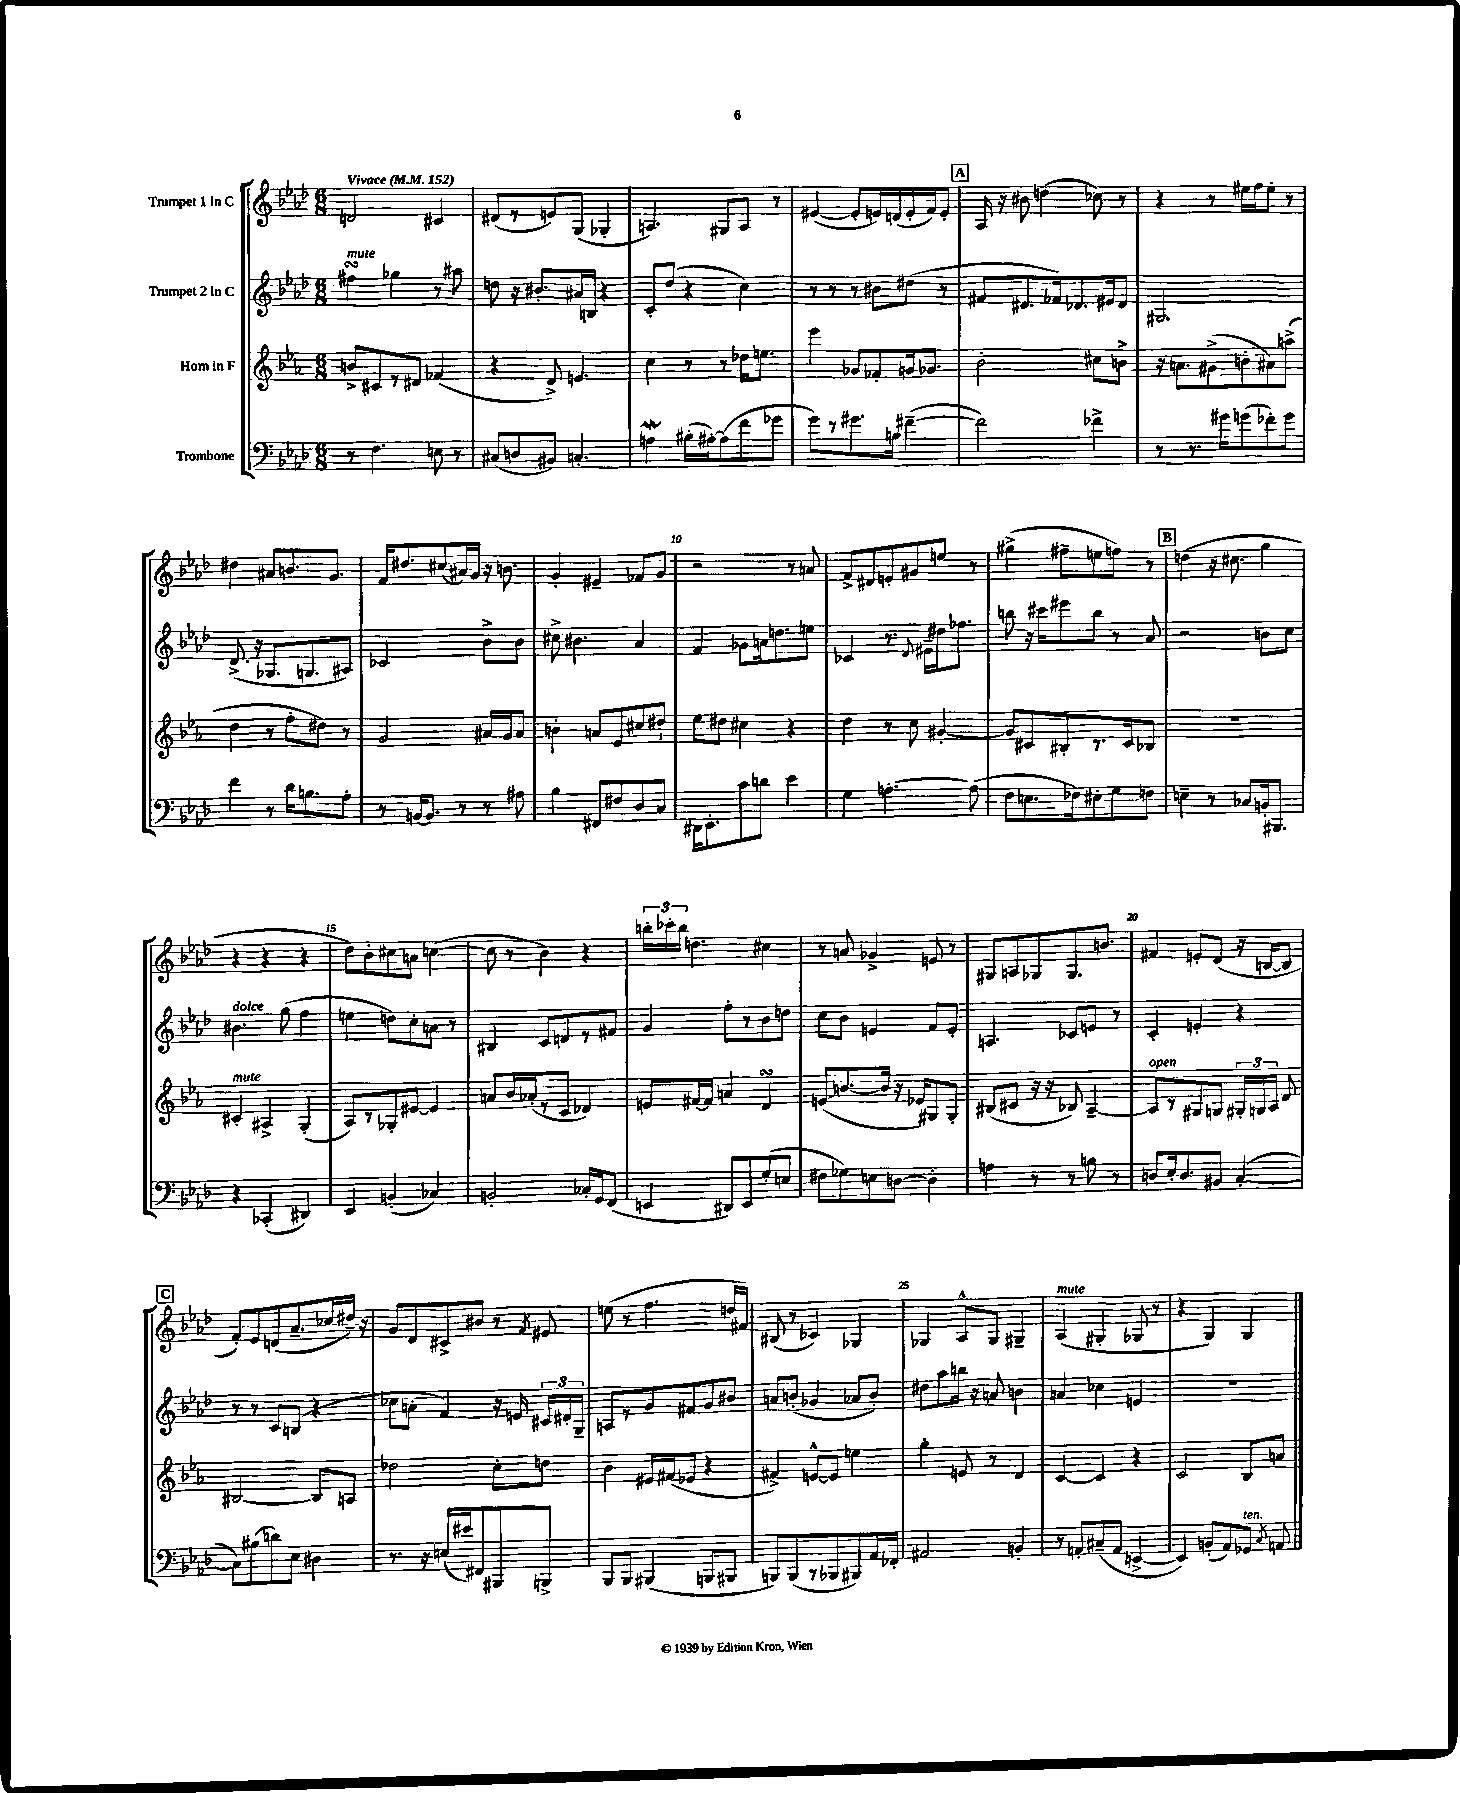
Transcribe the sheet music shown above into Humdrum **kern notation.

**kern	**kern	**kern	**kern
*staff4	*staff3	*staff2	*staff1
*clefF4	*clefG2	*clefG2	*clefG2
*k[b-e-a-d-]	*k[b-e-a-]	*k[b-e-a-d-]	*k[b-e-a-d-]
*M6/8	*M6/8	*M6/8	*M6/8
*MM152	*MM152	*MM152	*MM152
8r	8b^	4ff#	2d
4.F	8c#	.	.
.	8r	4gg-	.
.	8d#	.	.
8E	(4f-	8r	4c#
8r	.	8aa#	.
=	=	=	=
(8C#	4r	8dd	(8d#
8D	.	16r	8r
.	.	8.b#'	.
8BB#)	8d^)	.	8e)
4.C'	4.e	16a#	(8G
.	.	16B	.
.	.	4r	4G-'
=	=	=	=
4A	4cc	8c'	4.A)
.	.	(8dd-	.
(16B#'	8r	4r	.
[16A#')	.	.	.
(8A#]	8r	.	8G#
8f	16dd-	4cc)	8A
.	8.ee	.	.
8g-	.	.	8r
=	=	=	=
8g)	4eee-	8r	([4e#
8r	.	8r	.
8.g#	8g-	8r	8e#']
.	8f-'	8b#	16e)
16B	.	.	(16d
([4f#~	16g	(8dd#	16e'
.	8.g-	.	16f)
.	.	8r	8e'
=	=	=	=
2f#])	2b-'	8f#	16A-
.	.	.	16r
.	.	8.d#	8b#
.	.	.	(4dd
.	.	16f-)	.
.	.	8.d-	.
4f-^	8cc#	.	8cc-)
.	.	16e#	.
.	8b^	8d-	8r
=	=	=	=
8r	16r	2.G#	4r
.	8.a	.	.
8.r	.	.	.
.	(8g#^	.	8r
16g#	.	.	.
(8g	8b'	.	16ee#
.	.	.	16ff
8f-')	8a#)	.	8ee#'
8g	(8aa^	.	8r
=	=	=	=
4f	4dd	(8.d-^	4dd#
.	.	16r	.
8r	8r	8.G-	8a#
16d-	8ff'	.	8.b
8.B	.	8.G	.
.	8dd#)	.	.
.	.	.	8.g
8A-'	8r	8A#)	.
=	=	=	=
8r	2g	2c-	16f
.	.	.	8.dd#
[16BB	.	.	.
8.BB]	.	.	.
.	.	.	(8cc#
8r	.	.	16a#)
.	.	.	16g
8r	16a#	8b-^	16r
.	16g	.	8.b
8A#	8a#	8b-	.
=	=	=	=
4B-	4b'	8cc#^	4g'
.	.	4.b#	.
8FF#	8a	.	4e#~
8F#	8e-	.	.
8D-	8cc#	4a-	8f-
8C	8dd#`	.	8g
=	=	=	=
16DD#	8ee-	4f	2r
8.EE-'	.	.	.
.	8dd#	.	.
8c	4cc#	8g-	.
8d	.	16a	.
.	.	8.dd	.
4e-	4r	.	8r
.	.	8ee	8a
=	=	=	=
4G	4dd	4c-	8f^
.	.	.	8d#
[4.A'	8r	8.r	8e'
.	8cc	.	8g#
.	.	8qqd-	.
.	.	16e#~	.
.	[4g#'	16dd#	8ee
.	.	8.ff-	.
(8A]	.	.	8r
=	=	=	=
8F	8g#]	8bb	(4gg#^
8.E	8c#	16r	.
.	.	16ccc#	.
.	8B#'	8eee#	8ff#~
16F-)	.	.	.
8E#'	8.r	8bb	8ee
8G	.	8r	8ff)
.	16c#	.	.
8F	8B-	8a-	8r
=	=	=	=
4E~	2.r	2r	(4dd
8r	.	.	16r
.	.	.	8.cc#
8C-	.	.	.
16BB'	.	8b	4gg
8.BBB#	.	.	.
.	.	8cc	.
=	=	=	=
4r	4c#'	4.b#	4r
(4CC-'	4A#^	.	4r
.	.	(8gg	.
4DD#)	(4G'	4ff	4r
=	=	=	=
4EE-	8A-)	4ee	8dd-)
.	8r	.	8b-'
(4BB'	8G-'	8dd)	8cc#
.	[8e#	8cc'	8a
4C-)	4e#]	8a	([4cc
.	.	8r	.
=	=	=	=
2BB'	8a	4B#	8cc]
.	16b-	.	8r
.	(16a-'	.	.
.	8r	8c	4b-)
.	8c	8d	.
16C-'	4d-)	8r	4r
16GG	.	.	.
(8FF	.	8f#	.
=	=	=	=
4EE	8e	4g	24bb'
.	.	.	24ccc-'
.	.	.	24bb
.	[16f#	.	4.dd
.	16f#]	.	.
8DD#)	4a	8ff'	.
8EE	.	8r	.
(8G'	4d	8b-	4cc#
8E	.	8dd	.
=	=	=	=
8F#	(8e	8cc	8r
8G-)	[8.b	8b-	8a
8E	.	4e	4g-^
.	16b]	.	.
[8D	16r	.	.
.	16e-)	.	.
4D']	8G#	8f	8e
.	8G#'	8e'	8r
=	=	=	=
4A	(8B#	4.A	8G#
.	8c#	.	8A
8r	16r	.	8G-
.	16r	.	.
8r	8B-)	8c-	8.G-
8B	[4A-~	8e	.
.	.	.	8.b
8r	.	8r	.
=	=	=	=
8D	8A-]	4c'	4f#
16E-'	8r	.	.
8.D	.	.	.
.	8G#	4e'	8e'
8BB#	8G	.	(8d-
([4C'	24G#'	4r	16r
.	24G	.	.
.	.	.	[16B
.	24A-	.	.
.	8d	.	8B]
=	=	=	=
8C])	[2B#	8r	8f')
(8B#	.	8r	8e-
8d)	.	8c	(8d
8E-	.	(8B	8.a-~
4D#	8B#]	4r	.
.	.	.	16cc-
.	8A	.	16dd#~)
.	.	.	16r
=	=	=	=
8.r	2dd-	8cc-	8g
.	.	8a'	8d-
16r	.	.	.
(16E	.	4f)	8c#^
16e#)	.	.	.
8FF#	.	.	8b#
8BBB#	8cc'	16r	8r
.	.	16e	.
.	.	.	8qf
8BBB^	8dd	24c#	8e#
.	.	24d#'	.
.	.	24G~	.
=	=	=	=
8BBB-	4b-	8A	(8ee
8BBB-	.	8r	8r
(4BBB#	16e#	8g	4.ff
.	(16f#	.	.
.	8e-	8f#	.
8BBB	4r	8g	.
8BBB#	.	8b#	16dd
.	.	.	16f#)
=	=	=	=
8BBB)	4f#^)	8a	(8B#
(8BBB	.	(8b'	8r
8r	[8e^^	4g-	4c-)
8BBB-	8e]	.	.
8BBB#)	4ee	8a-	4G-
16AA-	.	8b')	.
16FF-'	.	.	.
=	=	=	=
2AA#	4gg'	8dd#	4G-
.	.	8aa-	.
.	8e	16bb	8A-^^
.	.	16r	.
.	8r	8a	8G-
4BB'	4d	4b	4G#~
=	=	=	=
8r	[4c	4a	(4A-
8AA'	.	.	.
(8C#~	4c]	4cc-	4G#'
8AA	.	.	.
[4EE^	4r	4e	8G-
.	.	.	8r
=	=	=	=
4EE])	2c	2.r	4r
(8BB'	.	.	4G)
8AA-)	.	.	.
8GG-	8B-	.	4G
8qC	.	.	.
8AA	8a	.	.
==	==	==	==
*-	*-	*-	*-
